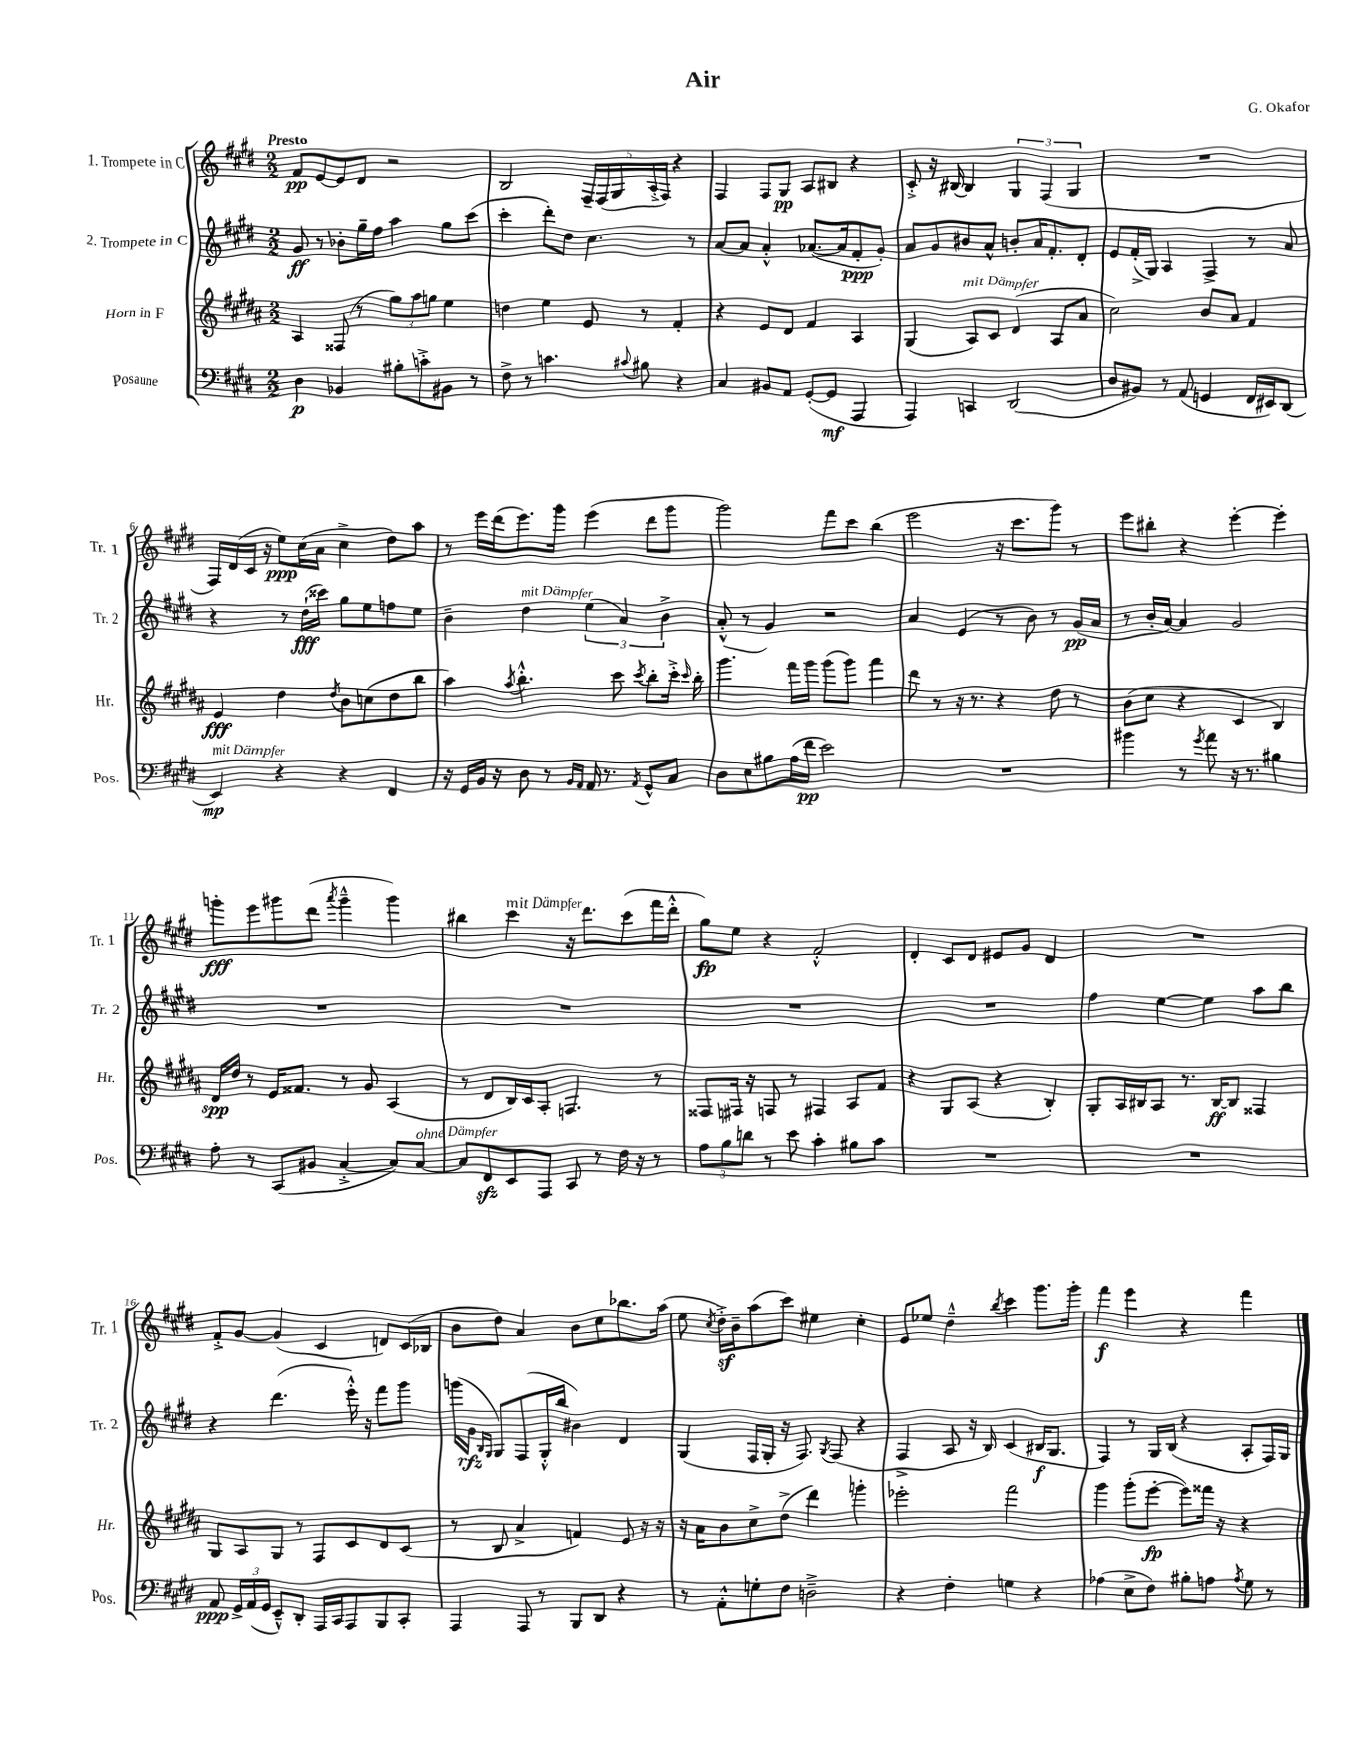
\header { title = "Air" composer = "G. Okafor" }
<<
\new StaffGroup <<
\new Staff = "s0" \with { instrumentName = "1. Trompete in C" shortInstrumentName = "Tr. 1" } {
    \clef treble \key e \major \numericTimeSignature \time 2/2 \tempo "Presto"
    \autoBeamOff fis'8[\pp e'8~ e'8 dis'8] r2 |
    b2 \tuplet 5/4 { fis16[-- fis16( gis16 a16-.-> fis16]) } r4 |
    fis4 fis8[ gis8]\pp a8[ bis8] r4 |
    cis'8-.-> r16 bis16~ bis4 \tuplet 3/2 { gis4 fis4( gis4 } |
    R1 |
    fis16[) dis'16( cis'16] r16 e''8[\ppp) cis''16( a'16] cis''4-> dis''8[) a''8] |
    r8 e'''16[ dis'''16( e'''8.) gis'''16] e'''4( dis'''8[ gis'''8] |
    gis'''2) fis'''8[ cis'''8] b''4( |
    e'''2 r16 cis'''8.[ gis'''8]) r8 |
    e'''8[ bis''8]-. r4 e'''4~-. e'''4-. |
    g'''8[-.\fff e'''8 gis'''8 dis'''8]( \acciaccatura { a'''8 } gis'''4---^ gis'''4) |
    bis''4 cis'''4^\markup { \italic "mit Dämpfer" } r16 dis'''8.[ cis'''8( fis'''16 dis'''16]-.-^ |
    gis''8[\fp) e''8] r4 fis'2-.-^ |
    dis'4-. cis'8[ dis'8] eis'8[ gis'8] dis'4 |
    R1 |
    fis'8[-.-> gis'8]~ gis'4( cis'4 d'8[) cis'16( bes16] |
    b'8[ dis''8]) a'4 b'8[ cis''8 bes''8. a''16]( |
    e''8 \acciaccatura { cis''8 } dis''16[-.->\sf) b'16-- a''8( cis'''8]) eis''4 cis''4-. |
    e'8[ ees''8] dis''4---^ \acciaccatura { b''8 } cis'''4 gis'''8.[ gis'''16]-. |
    fis'''4\f e'''4 r4 fis'''4 \bar "|." |
}
\new Staff = "s1" \with { instrumentName = "2. Trompete in C" shortInstrumentName = "Tr. 2" } {
    \clef treble \key e \major \numericTimeSignature \time 2/2
    \autoBeamOff gis'8\ff r8 bes'8[-. gis''16-- fis''16] a''4 gis''8[ cis'''8]( |
    cis'''4-. dis'''8[-.) dis''8] cis''4. r8 |
    a'8[~ a'8] a'4-.-^ aes'8.[~( aes'16 fis'8-.\ppp gis'8]-.) |
    a'8[ gis'8 bis'8 a'8]-^ b'8[-. a'16 fis'8.-. dis'8]-. |
    e'8[ fis'16-.->( gis16]) a4 fis4-> r8 a'8 |
    r4 r8 dis''16[-!\fff( cisis'''16]) gis''8[ e''8 f''8 e''8] |
    b'4-- dis''4^\markup { \italic "mit Dämpfer" } \tuplet 3/2 { e''4( a'4) b'4-> } |
    a'8-.-^( r8 gis'4) r2 |
    a'4 e'4( r8 b'8) r8 gis'16[\pp( a'16] |
    r8 b'16[-. a'16]~) a'4 gis'2 |
    R1 |
    R1 |
    R1 |
    R1 |
    fis''4 e''4~ e''4 a''8[ b''8] |
    r4 dis'''4.( e'''16-.-^) r16 fis'''8[ gis'''8] |
    g'''16[( gis'16]\rfz \grace { b16[ gis16] } gis8[) fis8( gis16-.-^ b''16] bis'4) dis'4 |
    gis4( fis16[ gis16]-. r16 fis8.) \acciaccatura { gis8 } fis8( r4 |
    fis4-> a8 r16 b16) cis'4( bis16[\f gis8.] |
    fis4) r8 gis16[ b16]( r4 a8[-. fis16) gis16] \bar "|." |
}
\new Staff = "s2" \with { instrumentName = "Horn in F" shortInstrumentName = "Hr." } {
    \clef treble \key b \major \numericTimeSignature \time 2/2
    \autoBeamOff ais4 fisis8( r8 \tuplet 3/2 { gis''8[) ais''8 g''8] } e''4 |
    d''4 e''4 e'8 r8 fis'4-. |
    r4 e'8[ dis'8] fis'4 ais4 |
    gis4( ais8[^\markup { \italic "mit Dämpfer" }) cis'8] dis'4( ais8[ ais'8] |
    cis''2) b'8[ ais'8] fis'4 |
    e'4\fff dis''4 \acciaccatura { dis''8 } b'8[ c''8( dis''8 b''8] |
    ais''4) \acciaccatura { ais''8 } b''4.-.-^ cis'''8 \acciaccatura { cis'''8 } b''8[-. cis'''16]-.-> \grace { cis'''16 } b''16-. |
    gis'''4. fis'''16[ gis'''16] gis'''8[( gis'''8]) fis'''4 |
    dis'''8 r8 r16 r8. r4 dis''8 r8 |
    b'8[( cis''8] r4 cis'4 b4) |
    dis'16[\spp dis''16] r8 e'16[ fisis'8.] r8 gis'8 ais4( |
    r8 dis'8[ b16) cis'16 ais8]-. f4. r8 |
    fisis8[ fis16] r16 f8 r8 fis4 ais8[ fis'8] |
    r4 gis8[ ais8]( r4 b4-.) |
    gis8[-. ais16 bis16 ais8] r8. bis16[~\ff bis8] fisis4 |
    gis8[ ais8 gis8] r8 fis8[ cis'8 dis'8 cis'8]( |
    r8 b8 ais'4-> f'4) e'8 r16 r16 |
    r16 ais'16[ b'8 cis''8-> dis''8]->( dis'''4) g'''4-. |
    ees'''2-. fis'''2 |
    gis'''4 gis'''8[-.( e'''8]~-.\fp e'''8[) fisis'''16] r16 r4 \bar "|." |
}
\new Staff = "s3" \with { instrumentName = "Posaune" shortInstrumentName = "Pos." } {
    \clef bass \key e \major \numericTimeSignature \time 2/2
    \autoBeamOff dis4\p bes,4 bis8[-. c'8-.-> bis,8] r8 |
    fis8-> r8 c'4. \appoggiatura { cis'8 } bis8 r4 |
    cis4 bis,8[ a,8] gis,8[~-.( gis,8]\mf a,,4 |
    a,,4) c,4 dis,2( |
    dis8[ bis,8]) r8 a,8( g,4 fis,16[ eis,16) dis,8]( |
    e,4\mp^\markup { \italic "mit Dämpfer" }) r4 r4 fis,4 |
    r16 gis,16[ b,16] r16 dis8 r8 \grace { b,16[ a,16] } a,16 r8. \acciaccatura { a,8 } gis,8[-^ cis8] |
    dis8[ e8 bis8 a16( fis'16]\pp e'2) |
    R1 |
    bis'4 r8 \acciaccatura { gis'8 } a'8 r16 r8. bis4 |
    a8-. r8 cis,8[( bis,8] cis4~-.-> cis8[) cis8]~^\markup { \italic "ohne Dämpfer" } |
    cis8[ fis,8\sfz e,8 a,,8] cis,8 r8 fis16 r16 r8 |
    \tuplet 3/2 { a8[ b8 d'8] } r8 e'8 cis'4-. bis8[ cis'8] |
    R1 |
    R1 |
    a,8\ppp \tuplet 3/2 { gis,16[-> a,16( gis,16] } e,8[---^) dis,8]-. a,,16[ cis,16 a,,8 b,,8 cis,8]-. |
    a,,4 a,,8 r8 b,,8[ dis,8] r4 |
    r8 a,8[-.-^ g8-. fis8] d2---> |
    r4 fis4-. g4 r4 |
    aes4( e8[-> fis8]) bis8[-. a8] \acciaccatura { a8 } gis8 r8 \bar "|." |
}
>>
>>
